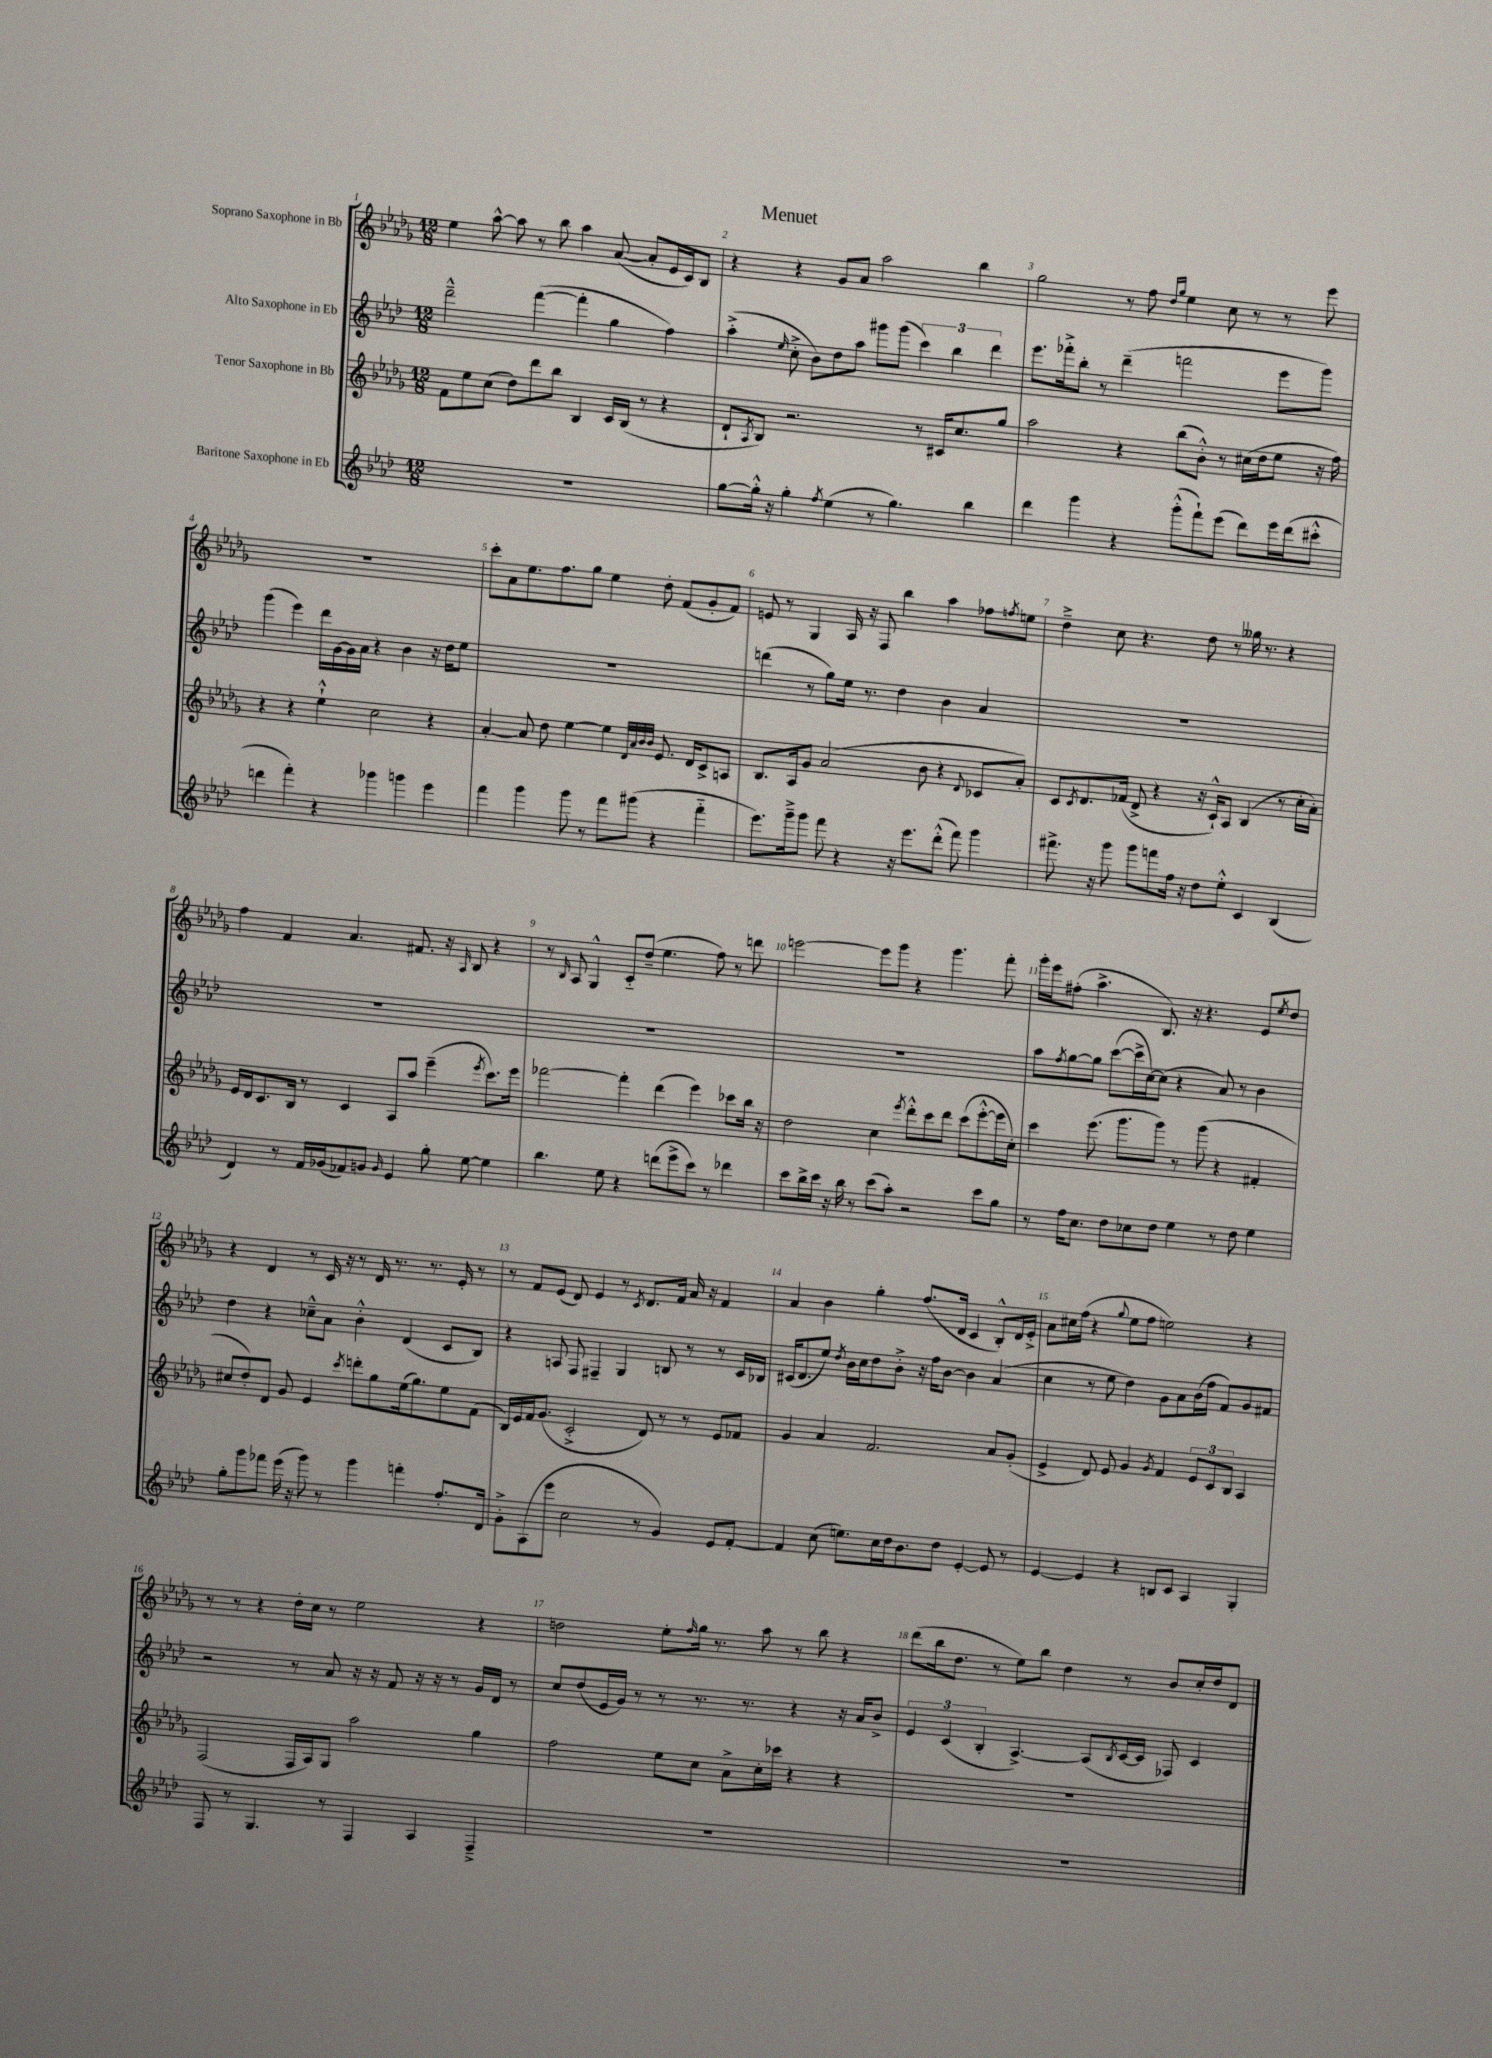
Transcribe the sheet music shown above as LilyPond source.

\header { title = "Menuet" }
<<
\new StaffGroup <<
\new Staff = "s0" \with { instrumentName = "Soprano Saxophone in Bb" } {
    \clef treble \key des \major \numericTimeSignature \time 12/8
    ees''4 aes''8~-^ aes''8 r8 bes''8 aes''4 aes'8~( aes'8-. ees'16 c'16) bes8 |
    r4 r4 ges'8 aes'8 aes''2 bes''4 |
    ges''2 r8 f''8 \grace { des''16 ges''16 } ees''4 c''8 r8 r8 ees'''8 |
    R1. |
    c'''8-. aes'8 ees''8. f''8. ges''8 ees''4 des''8-. f'8( ges'8-. f'8) |
    e'8 r8 ges4 aes16 r16 f8 bes''4 aes''4 fes''8 \acciaccatura { f''8 } e''8 |
    des''4---> c''8 r4. des''8 r8 geses''16 r8. r4 |
    f''4 f'4 aes'4. fis'8. r16 \grace { aes16 } bes8 r4 |
    r8 \grace { bes16 } aes8 ges4-^ c'8-_ des''8--( ees''4. f''8) r8 d'''8 |
    e'''2~ e'''8 ges'''8 r4 ges'''4. f'''8-. |
    ges'''16-. ees'''16 fis''8-.( aes''4.-> bes8.) r16 r4. ees'8 \acciaccatura { ees''8 } des''8 |
    r4 des'4 r8 c'16 r16 r8 des'16 r8. r8. ees'16-. r8 |
    r8 f'8 ees'8( des'8) ees'4 r8 \acciaccatura { c'8 } des'8. f'16 aes'16 r16 f'4 |
    aes'4 bes'4 ges''4-. f''8.( des'16 c'4 bes8-.-^) des'16 ees'16-.-> |
    aes'8 cis''16 f''16( r4 \appoggiatura { ges''8 } ees''8 f''8 e''2) r4 |
    r8 r8 r4 des''16-. c''16 r8 ees''2 r4 |
    d''2 ees''8-. \grace { f''16 } ges''16 r8. aes''8 r8 bes''8 r4 |
    des'''8( bes''16 des''8. r8 ees''8) bes''8 des''4 r8 bes'8 c''16-. des''16 des'8 \bar "|." |
}
\new Staff = "s1" \with { instrumentName = "Alto Saxophone in Eb" } {
    \clef treble \key aes \major \numericTimeSignature \time 12/8
    des'''2---^ f'''4~( f'''4-. g''4 f''4) |
    aes''4-.->( \grace { ees''16 } c''8-.-> bes'8) des''8 aes''8 gis'''8 gis'''8( \tuplet 3/2 { c'''4) bes''4 des'''4 } |
    ees'''8. fes'''16-.-> bes''8-. r8 des'''4--( f'''2 ees'''8 g'''8) |
    g'''4( ees'''4) des'''16 g'16~ g'16 aes'16 r4 bes'4 r16 des''16 ees''8 |
    R1. |
    d'''4( r8 g''8) ees''16 r8. des''4 bes'4 aes'4 |
    R1. |
    R1. |
    R1. |
    R1. |
    aes''8 \acciaccatura { f''8 } g''8~ g''8 c'''8~( c'''16-> c''16~) c''8( r4 aes'8) r8 bes'4 |
    des''4 r4 ces''8---^ aes'8 bes'4-.-^ des'4( c'8 bes8) |
    r4 a8 f8 fis4-- g4 b8 r8 r8 c'16 bes16 |
    cis'16( des'8. ees''8) \acciaccatura { des''8 } bes'16 c''16 des''8 bes'8-.-> r16 f''16 bes'8~ bes'4 aes'4( |
    c''4 r8 ees''8 des''4) g'8 aes'8 bes'16( f''16 f'8) g'8 fis'8 |
    r2 r8 aes'8 r16 r16 f'8 r16 r16 r8 g'16 des'16 r8 |
    c''8 des''8( ees'16 g'16) r8 r8 r8. r8. r4 r16 aes'16 bes'8-> |
    \tuplet 3/2 { ees'4 c'4( bes4-. } aes4.~->) aes8( \acciaccatura { bes8 } c'16~ c'16 fes8) c'4 \bar "|." |
}
\new Staff = "s2" \with { instrumentName = "Tenor Saxophone in Bb" } {
    \clef treble \key des \major \numericTimeSignature \time 12/8
    f'8 ees''8 c''8( des''8) des'''8 bes''8 bes4 c'16 bes16( r8 r4 |
    des'8-! \acciaccatura { aes8 } bes8) r2. r8 cis'16 c''8. ges''8 |
    aes''2 r4 bes''8( bes'8-.-^) r8 cis''16( des''16 ees''8 r16 f''16) |
    r4 r4 ees''4-!-^ c''2 r4 |
    aes'4~-. aes'8 des''8 ees''4~ ees''4 \grace { des'32 aes'32 bes'32 bes'32 } ees'8. des'16 c'8-> a8 |
    bes8. aes16 ges'8 aes'2( bes'8 r4 \appoggiatura { des'8 } ces'8 aes'8-.) |
    c'8 \acciaccatura { c'8 } des'8. fes'16( des'8-> r4 r16 c'16-!-^) aes8 bes4( r8 c''16-. aes'16-.) |
    ees'16 des'16 c'8. bes16 r8 c'4 aes8 aes''8 ees'''4--( \acciaccatura { ees'''8 } c'''8.) ees'''16 |
    fes'''2~ fes'''4-. des'''4( ees'''4) ces'''8 bes''16 r16 |
    des''2 c''4 \acciaccatura { ees'''8 } des'''8-.-^ c'''8 des'''8 c'''8( ees'''8~-.-^ ees'''16 c''16-.) |
    c'''4 ees'''8.( ges'''8. ges'''8) r8 ges'''8( r4 fis'4-. |
    cis''8 des''8-.) des'8 ges'8 ees'4 \acciaccatura { c'''8 } d'''8-. ges''8 ees''16( ges''8.) ees''8 f'8( |
    bes16) ees'16 f'16 ges'8.( c'2-.-> des'8) r8 r8 ees'8 fes'8 |
    ges'4 aes'4 f'2. aes'8 ges'8-.( |
    ees'4-> des'8) ees'8 ges'4 \acciaccatura { ges'8 } f'4 \tuplet 3/2 { ees'8 c'8 bes8 } aes4 |
    f2( f16 aes16) ges8 aes''2 ges''4 |
    f''2 ees''8 c''8 aes'8-> c''16-. ces'''16 r4 r4 |
    R1. \bar "|." |
}
\new Staff = "s3" \with { instrumentName = "Baritone Saxophone in Eb" } {
    \clef treble \key aes \major \numericTimeSignature \time 12/8
    R1. |
    g''8~ g''16-.-^ r16 g''4-. \acciaccatura { f''8 } ees''4( r8 g''4.) bes''4 |
    des'''4 g'''4 r4 g'''8-.-^( f'''8-!) ees'''8( des'''8) ees'''16 des'''16( cis'''8-.-^ |
    d'''4 f'''4-.) r4 ges'''4 g'''4 ees'''4 |
    f'''4 g'''4 g'''8 r8 f'''8 gis'''8( r4 f'''4-_ |
    ees'''8.) g'''16---> g'''8 f'''8 r4 r16 ees'''8. des'''8-.-^( f'''8) g'''4 |
    fis'''8.-> r16 g'''8 g'''8 f'''8 f''16 r16 des''8 ees''8-.-^ c'4 bes4( |
    des'4) r8 f'16 ges'16( fes'8) g'8 \grace { g'16 } ees'4 g''8-. ees''8~ ees''4 |
    bes''4. ees''8 r4 d'''8( ees'''8-> c'''8) r8 des'''4 |
    c'''8 bes''16-> c'''16 r16 bes''16 r8 c'''8( aes''8-.) r2 c'''8 g''8 |
    r8 f''16 c''8. des''8 ces''8 des''8 ees''4 r8 des''8 ees''4 |
    g''8-. g'''8 fes'''8 ees'''16( r16 g'''8) r8 g'''4 f'''4-. f''8.-. des'16 |
    g'8-.-> aes8( ees'''8 c''2 r8 g'4) ees'8 f'8~-. |
    f'4 c''8( e''8.) c''16 des''16 bes'8. des''8 ees'4~-. ees'8 r8 |
    ees'4~ ees'4 r4 b8 c'8 aes4 g4-. |
    f8 r8 g4. r8 f4 aes4 f4---> |
    R1. |
    R1. \bar "|." |
}
>>
>>
\layout { \context { \Score \override BarNumber.break-visibility = ##(#f #t #t) barNumberVisibility = #all-bar-numbers-visible } }
